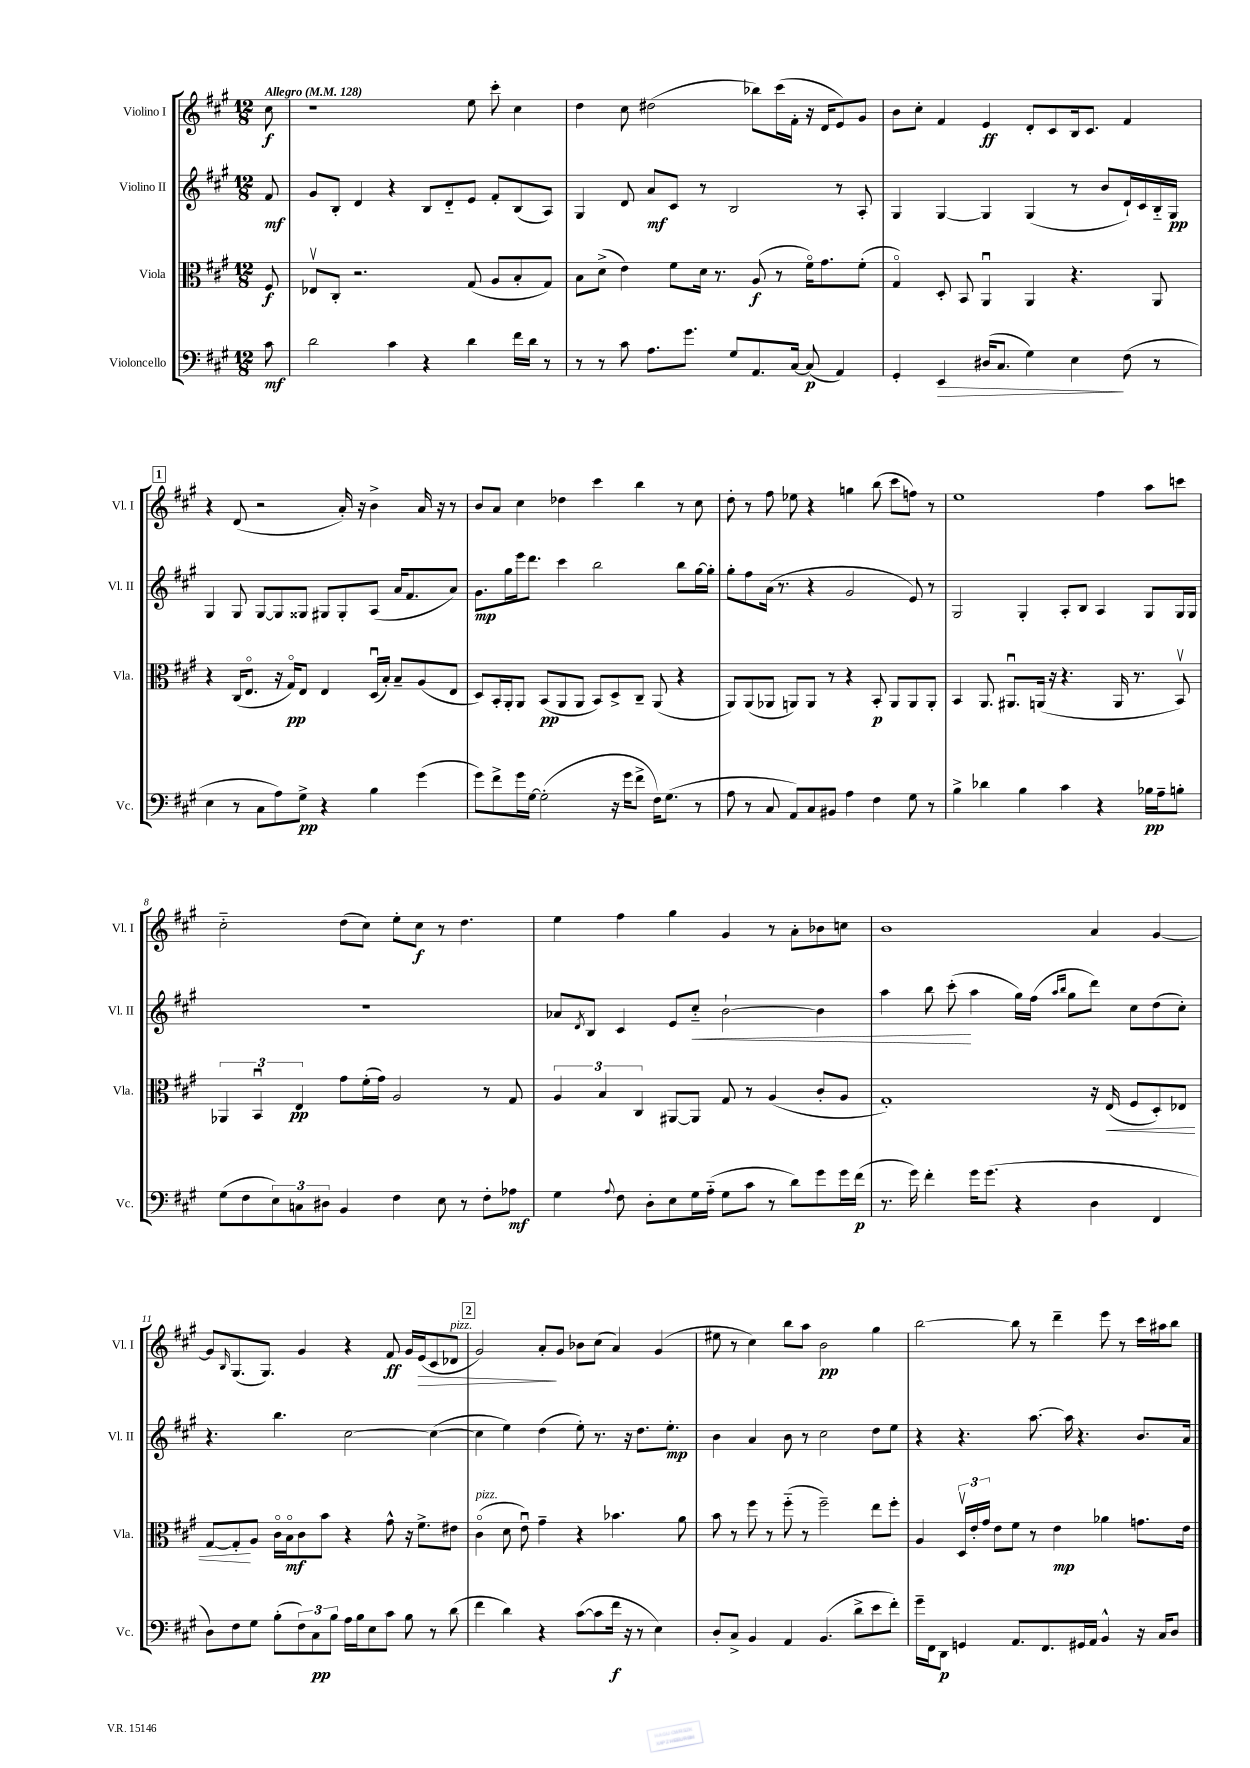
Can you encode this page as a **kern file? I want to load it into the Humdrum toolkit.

**kern	**kern	**kern	**kern
*staff4	*staff3	*staff2	*staff1
*clefF4	*clefC3	*clefG2	*clefG2
*k[f#c#g#]	*k[f#c#g#]	*k[f#c#g#]	*k[f#c#g#]
*M12/8	*M12/8	*M12/8	*M12/8
*MM128	*MM128	*MM128	*MM128
8c#	8F#	8f#	8cc#
=	=	=	=
2d	8E-v	8g#	1r
.	8C#'	8B'	.
.	2.r	4d	.
4c#	.	4r	.
4r	.	8B	.
.	.	8d'~	.
4d	(8G#	8e	8ee
.	8A	8f#'	8ccc#'
16f#	8B'	(8B	4cc#
16d	.	.	.
8r	8G#)	8A)	.
=	=	=	=
8r	8B	4G#	4dd
8r	(8d^	.	.
8c#	4e)	8d	8cc#
8.A	.	8a	(2dd#
.	8f#	8c#	.
8.g#	.	.	.
.	16d	8r	.
.	8.r	.	.
8G#	.	2B	.
8.AA	(8A	.	8bb-)
.	8r	.	(16ccc#
[16C#	.	.	16f#'
(8C#]	16f#o)	.	16r
.	8.g#	.	16d
4AA)	.	8r	8e)
.	(8f#'	8A'	8g#
=	=	=	=
4GG#'	4G#o)	4G#	8b
.	.	.	8cc#'
4EE	8D'	[4G#	4f#
.	8BB	.	.
(16D#	4AAu	4G#]	4e
8.C#	.	.	.
4G#)	4AA	(4G#	8d'
.	.	.	8c#
4E	4.r	8r	16B
.	.	.	8.c#
.	.	8b	.
(8F#	.	16d`)	4f#
.	.	16c#	.
8r	8AA	16B'~	.
.	.	16G#	.
=	=	=	=
4E	4r	4G#	4r
8r	(16C#	8G#	(8d
.	8.Eo	.	.
8C#	.	[8G#	2r
8A)	16r	8G#]	.
.	16G#o)	.	.
8G#^	8E	8G##	.
4r	4E	8G#	.
.	.	8G#'	16a')
.	.	.	16r
4B	(16Du	(8A	4b^
.	16B')	.	.
.	8B~	16a	.
.	.	8.f#	.
(4g#	(8A	.	16a
.	.	.	16r
.	8E	8a)	8r
=	=	=	=
8g#)	8D)	8.g#	8b
8f#^	16BB'	.	8a
.	16AA'	16gg#	.
16g#	8AA	16eee	4cc#
[16G#	.	8.ddd	.
(2G#']	(8BB	.	.
.	8AA	4ccc#	4dd-
.	8AA	.	.
.	8BB)	2bb	4ccc#
16r	8D^	.	.
16g#	.	.	.
8f#^	8C#~	.	4bb
16F#)	(8AA	.	.
(8.G#	.	.	.
.	4r	8bb	8r
8r	.	[16gg#	8cc#
.	.	16gg#']	.
=	=	=	=
8A	8AA)	8gg#'	8dd'
8r	(8AA	8ff#	8r
8C#	8AA-	(16a	8ff#
.	.	8.r	.
8AA)	8AA)	.	8ee-
8C#	8AA	4r	4r
8BB#	8r	.	.
4A	4r	2g#	4gg
4F#	8BB'	.	(8bb
.	8AA	.	8ccc#
8G#	8AA	8e)	8ff)
8r	8AA'	8r	8r
=	=	=	=
4B^	4BB	2G#	1ee
4d-	8.AA	.	.
.	8.AA#u	.	.
4B	.	4G#'	.
.	(16AA	.	.
.	16r	.	.
4c#	4.r	8A'	.
.	.	8B	.
4r	.	4A	4ff#
.	16AA	.	.
.	8.r	.	.
16B-	.	8G#	8aa
16A~	.	.	.
8B'	8BBv)	16G#	8ccc
.	.	16G#	.
=	=	=	=
(8G#	6AA-	1.r	2cc#'~
8F#	.	.	.
.	6BBu	.	.
12E)	.	.	.
12C	6E	.	.
12D#	.	.	.
4BB	8g#	.	(8dd
.	(16f#'	.	8cc#)
.	16g#)	.	.
4F#	2A	.	8ee'
.	.	.	8cc#
8E	.	.	8r
8r	.	.	4.dd
8F#'	8r	.	.
8A-	8G#	.	.
=	=	=	=
4G#	6A	8a-	4ee
.	.	8qd	.
.	.	8B	.
.	6B	.	.
8qqA	.	.	.
8F#	.	4c#	4ff#
.	6C#	.	.
8D'	.	.	.
8E	[8AA#	8e	4gg#
16G#	8AA#]	8cc#'~	.
(16A'~	.	.	.
8G#	8G#	[2b`	4g#
8c#	8r	.	.
8r	(4A	.	8r
8d)	.	.	8a'
8g#	8c#'	4b]	8b-
16g#	8A	.	8cc
(16f#	.	.	.
=	=	=	=
8.r	1G#')	4aa	1b
16g#)	.	.	.
4f#'	.	8bb	.
.	.	(8ccc#'	.
16g#	.	4aa	.
(8.g#	.	.	.
4r	.	16gg#)	.
.	.	(16ff#	.
.	.	16qqaa	.
.	.	16qqbb	.
.	.	8gg#	.
4D	16r	8ddd)	4a
.	(16E	.	.
.	8F#	8cc#	.
4FF#	8D')	(8dd	[4g#
.	8E-	8cc#')	.
=	=	=	=
8D)	[8G#	4.r	8g#]
.	.	.	16qqB
8F#	8G#']	.	(8.G#
8G#	8A	.	.
.	.	.	8.G#)
(8B'	16c#o	4.bb	.
.	16Bo	.	.
12F#)	8c#	.	4g#
12C#	.	.	.
.	8b	.	.
12B	.	.	.
16A	4r	[2cc#	4r
16B	.	.	.
8E	.	.	.
8c#	8g#^^	.	8f#
8B	16r	.	16g#
.	8.f#^	.	(16e
8r	.	(4cc#_	8c#
(8d	8e#	.	8d-
=	=	=	=
4f#	(4c#o	4cc#]	2g#)
4d)	8d	4ee)	.
.	8eu)	.	.
4r	4g#~	(4dd	8a'
.	.	.	8g#
([8c#	4r	8ee')	8b-
8c#]	.	8.r	(8cc#
16f#	4.b-	.	4a)
16r	.	16r	.
8r	.	8.dd	.
4E)	.	.	(4g#
.	.	8.ee'	.
.	8a	.	.
=	=	=	=
8D'	8b	4b	8ee#
8C#^	8r	.	8r
4BB	8ff#	4a	4cc#)
.	8r	.	.
4AA	(8ff#'~	8b	8bb
.	8r	8r	8aa
(4.BB	2ff#~)	2cc#	2b
8d^	.	.	.
8e	8ee	8dd	4gg#
8f#')	8ff#'	8ee	.
=	=	=	=
16g#~	4A	4r	[2bb
16FF#	.	.	.
8DD	.	.	.
4GG	24Dv	4.r	.
.	24e'	.	.
.	24g#	.	.
.	8e	.	.
8.AA	8f#	.	8bb]
.	8r	[8.aa	8r
8.FF#	.	.	.
.	4e	.	4ddd~
.	.	16aa]	.
16GG#	.	4.r	.
16AA	.	.	.
4BB^^	4a-	.	8eee
.	.	.	8r
16r	8.g	8.b	16ccc#
16C#	.	.	16aa#
8D	.	.	8bb
.	16e	16a	.
==	==	==	==
*-	*-	*-	*-
